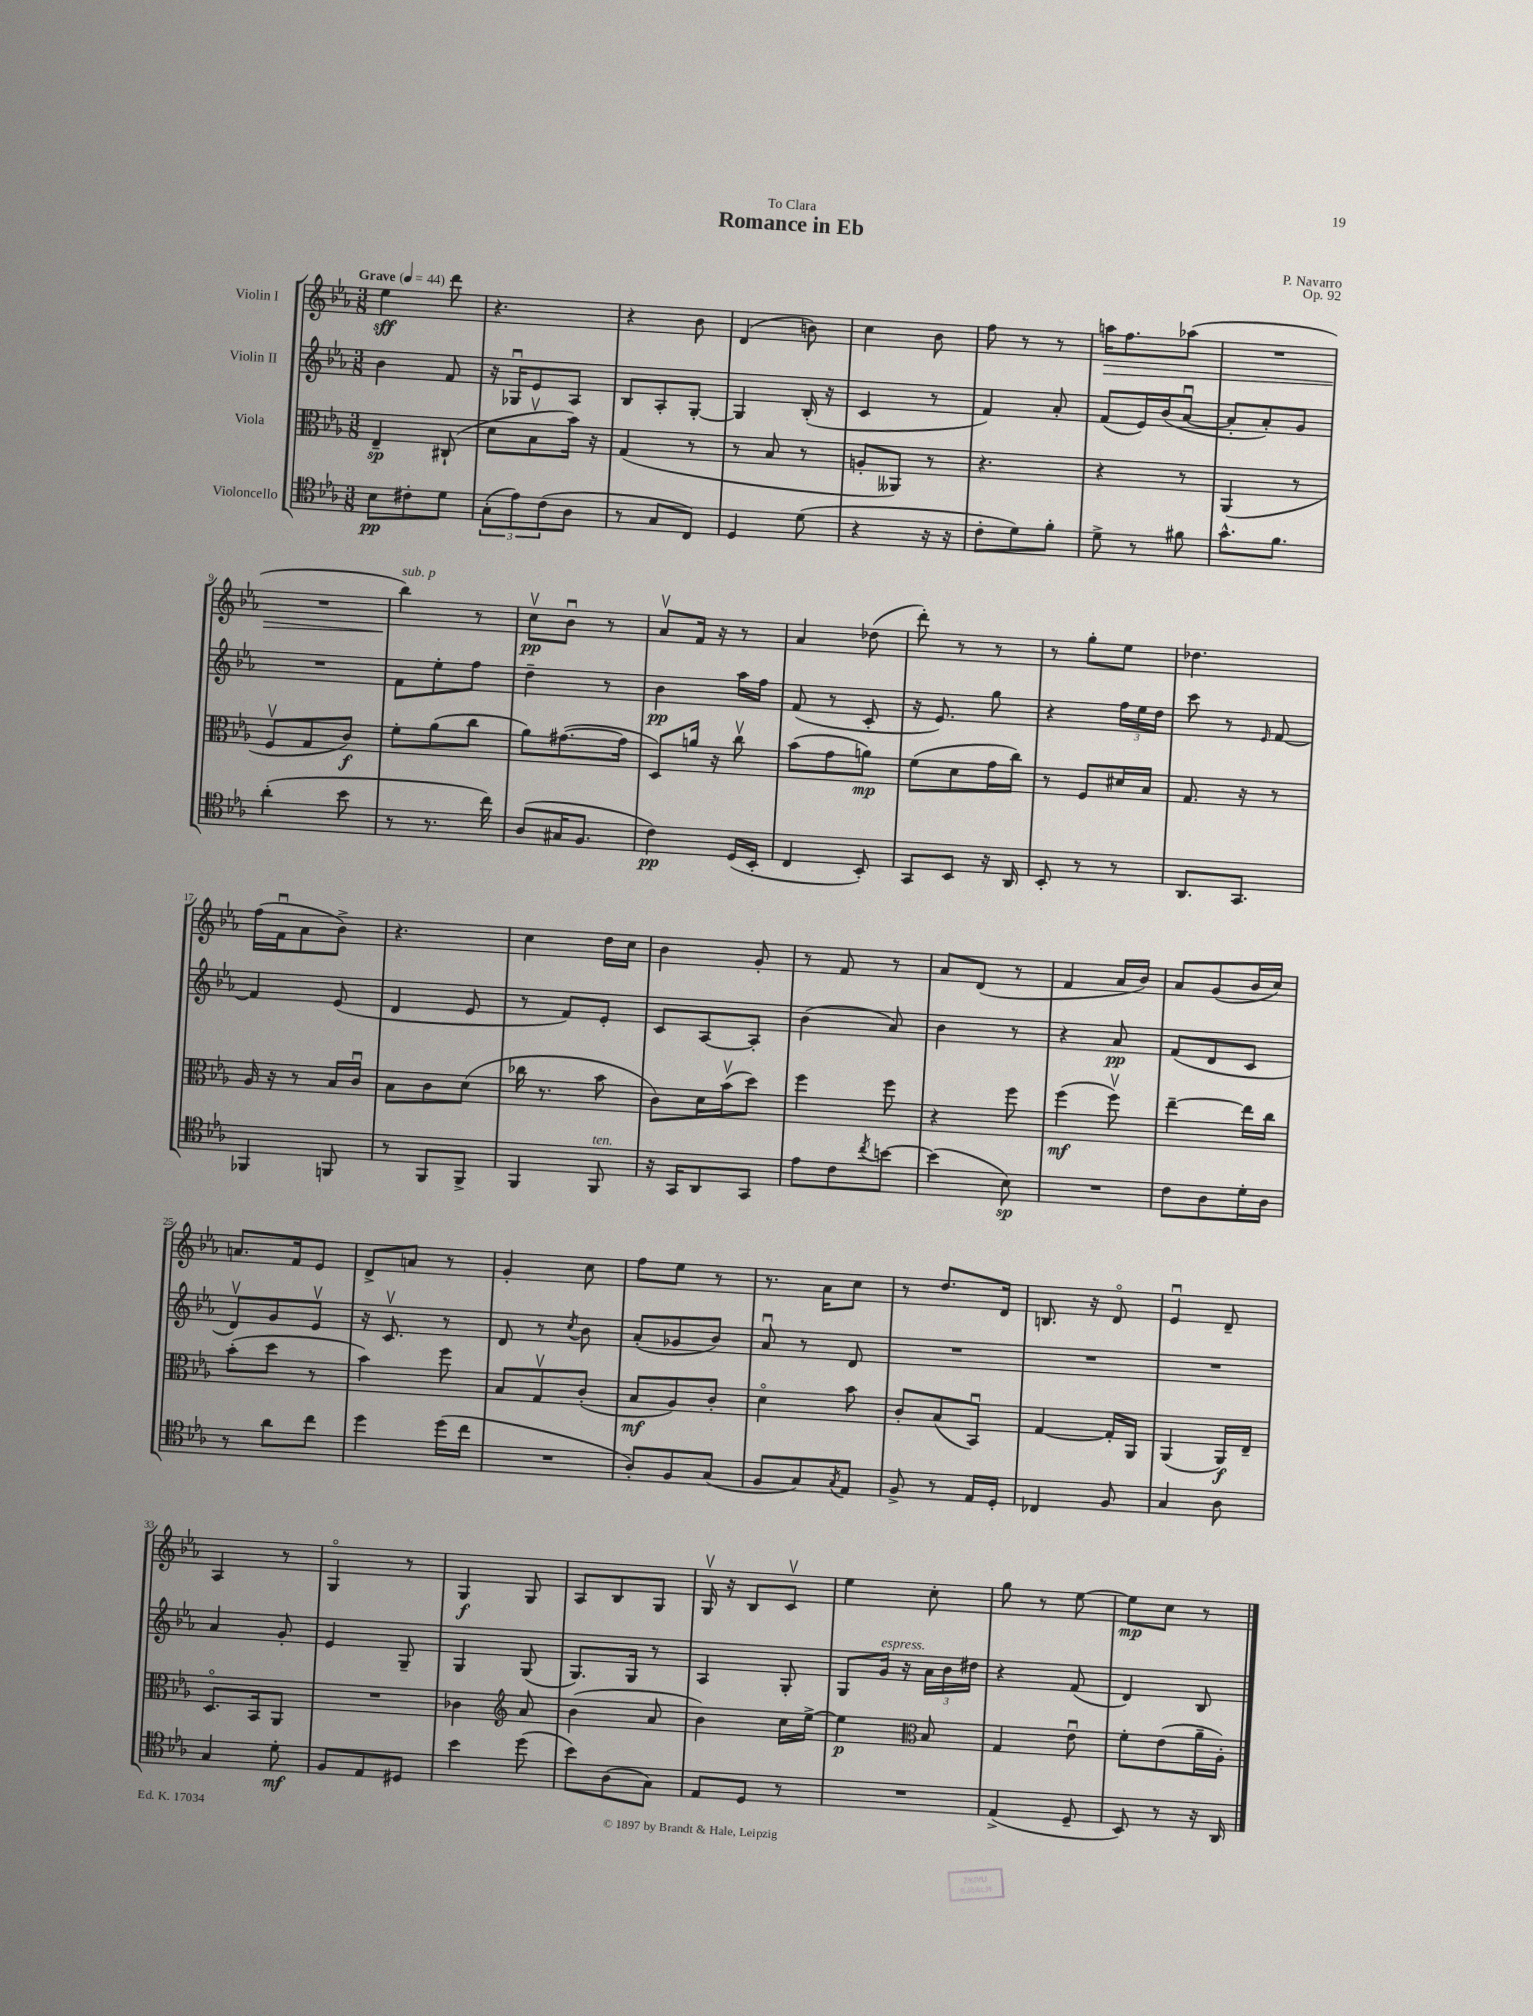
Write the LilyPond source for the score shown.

\header { title = "Romance in Eb" composer = "P. Navarro" dedication = "To Clara" opus = "Op. 92" }
<<
\new StaffGroup <<
\new Staff = "s0" \with { instrumentName = "Violin I" } {
    \clef treble \key ees \major \numericTimeSignature \time 3/8 \tempo "Grave" 4 = 44
    ees''4\sff d'''8 |
    r4. |
    r4 bes'8 |
    d'4( b'8) |
    c''4 bes'8 |
    f''8 r8 r8 |
    a''16\> f''8. aes''8( |
    R4. |
    R4. |
    bes''4\!^\markup { \italic "sub. p" }) r8 |
    c''8\upbow\pp bes'8\downbow r8 |
    aes'8\upbow f'16 r16 r8 |
    aes'4 des''8( |
    d'''8-.) r8 r8 |
    r8 g''8-. ees''8 |
    des''4. |
    f''16( f'16\downbow aes'8 bes'8->) |
    r4. |
    c''4 d''16 c''16 |
    bes'4 g'8-. |
    r8 f'8 r8 |
    aes'8 d'8( r8 |
    f'4 aes'16 bes'16) |
    aes'8 g'8( bes'16 c''16) |
    a'8. f'16 ees'8 |
    d'8-> a'8 r8 |
    g'4-. c''8 |
    f''8 ees''8 r8 |
    r8. aes'16 c''8 |
    r8 d''8. d'16 |
    b8. r16 d'8\flageolet |
    ees'4\downbow d'8-- |
    aes4 r8 |
    g4\flageolet r8 |
    g4\f g8 |
    aes8 bes8 g8 |
    g16\upbow r16 bes8 c'8\upbow |
    ees''4 c''8-. |
    g''8 r8 ees''8~ |
    ees''8\mp c''8 r8 \bar "|." |
}
\new Staff = "s1" \with { instrumentName = "Violin II" } {
    \clef treble \key ees \major \numericTimeSignature \time 3/8
    bes'4 f'8 |
    r16 ges16\downbow ees'8 aes8 |
    bes8 aes8-. g8~-. |
    g4 bes16-.( r16 |
    c'4 r8 |
    f'4) aes'8-. |
    f'8( ees'16) bes'16( aes'8~\downbow |
    aes'8-. aes'8-.) g'8 |
    R4. |
    f'8 ees''8-. f''8 |
    d''4-- r8 |
    bes'4\pp aes''16 f''16 |
    f'8( r8 c'8-. |
    r16 ees'8.) g''8 |
    r4 \tuplet 3/2 { f''16 ees''16 d''16 } |
    c'''8 r8 \grace { ees'16 } f'8~ |
    f'4 ees'8( |
    d'4 ees'8 |
    r8 f'8) ees'8-. |
    c'8 aes8~ aes8-. |
    bes'4( aes'8) |
    bes'4 r8 |
    r4 aes'8\pp |
    f'8( d'8 c'8 |
    d'8\upbow) g'8 ees'8\upbow |
    r16 c'8.\upbow r8 |
    d'8 r8 \acciaccatura { c''8 } bes'8 |
    aes'8-.( ges'8 bes'8) |
    aes'8\downbow r8 d'8 |
    R4. |
    R4. |
    R4. |
    aes'4 g'8-. |
    ees'4 g8-- |
    g4 g8( |
    g8.) g16 r8 |
    aes4 g8-. |
    g8 g'16^\markup { \italic "espress." } r16 \tuplet 3/2 { aes'16 bes'16 dis''16 } |
    r4 f'8( |
    d'4) bes8 \bar "|." |
}
\new Staff = "s2" \with { instrumentName = "Viola" } {
    \clef alto \key ees \major \numericTimeSignature \time 3/8
    ees4--\sp cis8-!( |
    d'8 bes8\upbow bes'16) r16 |
    g4( r8 |
    r8 bes8 r8 |
    a8-. aeses,8) r8 |
    r4. |
    r4 r8 |
    aes,4( r8 |
    f8\upbow g8 c'8\f) |
    f'8-. aes'8( c''8 |
    aes'8) gis'8.~( gis'16 |
    d8) a'16 r16 c''8\upbow |
    bes'8( g'8 a'8\mp) |
    f'8( d'8 g'16 c''16) |
    r8 f8 dis'16 bes16 |
    g8. r16 r8 |
    aes16 r16 r8 bes16 c'16\downbow |
    bes8 c'8 d'8( |
    ces''16 r8. bes'8 |
    c'8) d'16 bes'16\upbow( d''8) |
    f''4 f''8 |
    r4 f''8 |
    f''4\mf( f''8\upbow) |
    ees''4~-- ees''16 c''16 |
    bes'8-.( d''8 r8 |
    bes'4) f''8 |
    bes8 g8\upbow c'8-.( |
    bes8\mf aes8) c'8-. |
    d'4\flageolet bes'8 |
    c'8-. bes8( bes,8\downbow) |
    g4~ g16-. aes,16 |
    aes,4( aes,16\f) ees16-- |
    d8.\flageolet bes,16 aes,8 |
    R4. |
    ces'4 \clef treble aes'8 |
    bes'4( aes'8 |
    bes'4) c''16 ees''16~-> |
    ees''4\p \clef alto bes8 |
    g4 ees'8\downbow |
    f'8-. ees'8( aes'16-- aes16-.) \bar "|." |
}
\new Staff = "s3" \with { instrumentName = "Violoncello" } {
    \clef tenor \key ees \major \numericTimeSignature \time 3/8
    bes8\pp cis'8-. d'8 |
    \tuplet 3/2 { g8-.( ees'8) c'8( } aes8 |
    r8 g8 c8) |
    d4 d'8( |
    r4 r16 r16 |
    c'8-. d'8) f'8-. |
    d'8-> r8 fis'8 |
    g'8.-^ f'8. |
    aes'4-.( bes'8 |
    r8 r8. c''16) |
    aes8( gis16 f8. |
    c'4\pp) d16( bes,16-. |
    c4 bes,8-.) |
    g,8 bes,8 r16 aes,16 |
    bes,8-. r8 r8 |
    aes,8. g,8. |
    fes,4 f,8 |
    r8 f,8 f,8-> |
    f,4 f,8^\markup { \italic "ten." } |
    r16 g,16 aes,8 g,8 |
    ees'8 c'8 \acciaccatura { c''8 } b'8~ |
    b'4( bes8\sp) |
    R4. |
    c'8 aes8 d'16-. aes16 |
    r8 aes'8 c''8 |
    d''4 d''16( c''16 |
    R4. |
    aes8-.) f8 g8( |
    f8 g8) \acciaccatura { g8 } ees8 |
    f8-> r8 ees16 d16-. |
    ces4 f8 |
    g4 aes8 |
    g4 d'8-.\mf |
    f8 ees8 dis8 |
    bes'4 d''8( |
    bes'8) aes8( g8) |
    ees8 d8 r8 |
    R4. |
    ees4->( d8-- |
    bes,8) r8 r16 aes,16 \bar "|." |
}
>>
>>
